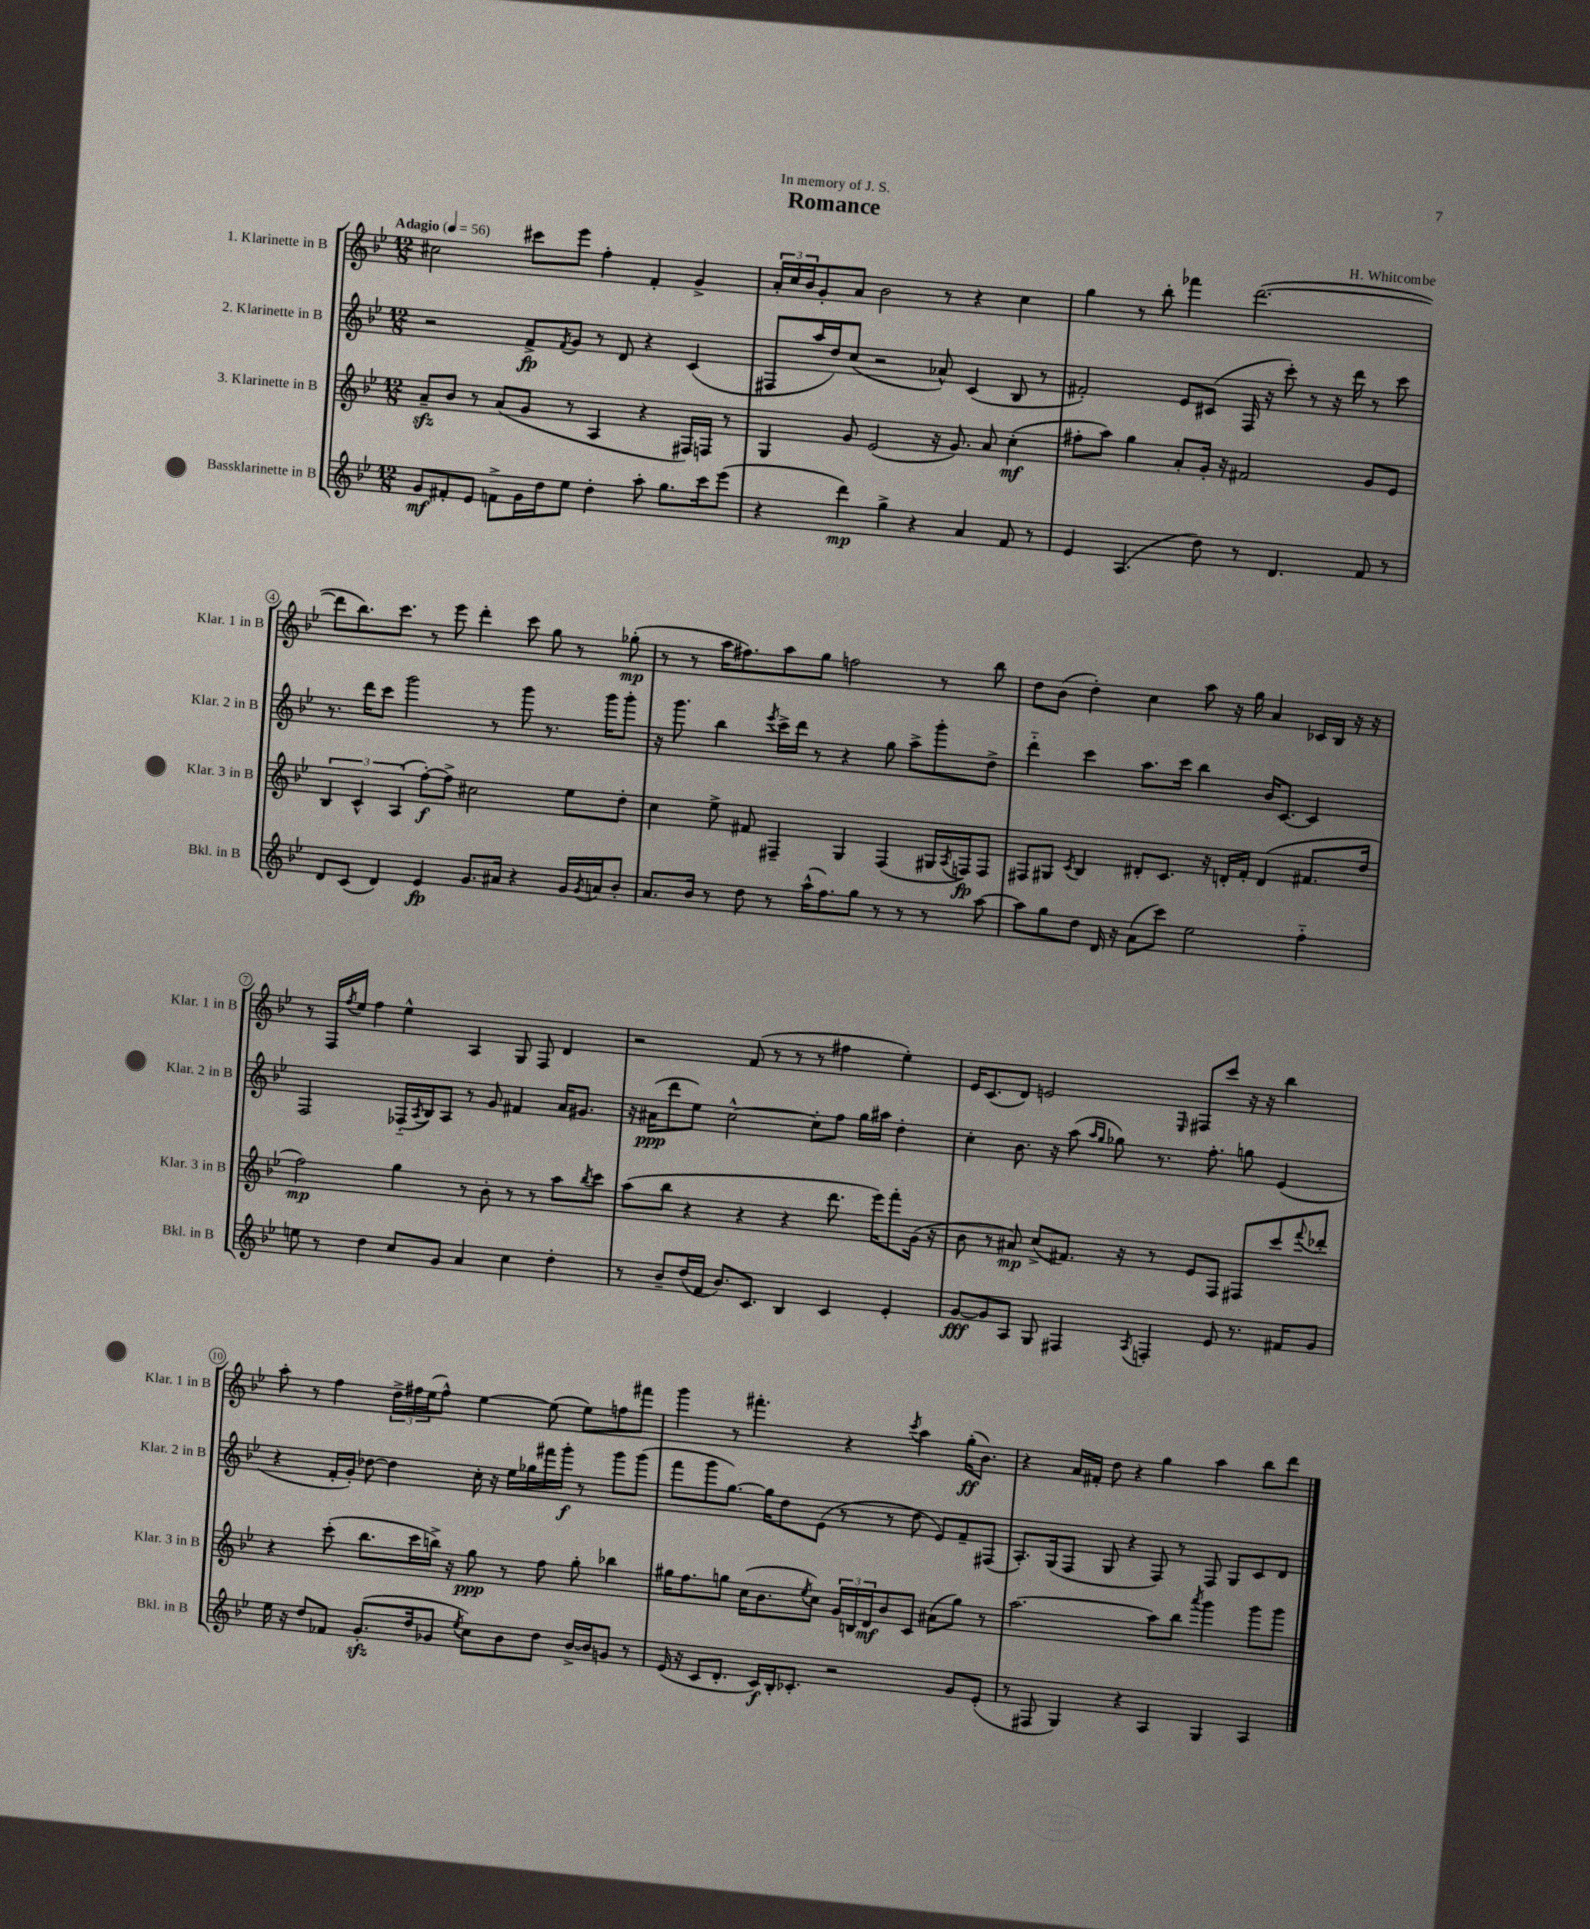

**kern	**dynam	**kern	**dynam	**kern	**dynam	**kern	**dynam
*part4	*part4	*part3	*part3	*part2	*part2	*part1	*part1
*staff4	*staff4	*staff3	*staff3	*staff2	*staff2	*staff1	*staff1
*I"Bassklarinette in B	*	*I"3. Klarinette in B	*	*I"2. Klarinette in B	*	*I"1. Klarinette in B	*
*I'Bkl. in B	*	*I'Klar. 3 in B	*	*I'Klar. 2 in B	*	*I'Klar. 1 in B	*
*clefG2	*	*clefG2	*	*clefG2	*	*clefG2	*
*k[b-e-]	*	*k[b-e-]	*	*k[b-e-]	*	*k[b-e-]	*
*M12/8	*	*M12/8	*	*M12/8	*	*M12/8	*
*MM56	*	*MM56	*	*MM56	*	*MM56	*
=1	=1	=1	=1	=1	=1	=1	=1
!	!	!	!	!	!	!LO:TX:a:B:t=Adagio	!
8g/L	mf	8azz~/L	.	2r	.	2cc#X\	.
8f#X'/	.	8b-/J	.	.	.	.	.
8e-/J	.	8r	.	.	.	.	.
8fn^\L	.	(8a/L	.	.	.	.	.
16g\L	.	8g/J	.	8f^/L	fp	8ccc#X\L	.
16dd\J	.	.	.	.	.	.	.
.	.	.	.	8qf/	.	.	.
8ee-\J	.	8r	.	8g/J	.	8eee-\J	.
4dd'\	.	4A/	.	8r	.	4ff'\	.
.	.	.	.	8d/	.	.	.
8aa'\	.	4r	.	4r	.	4f'/	.
8.gg\L	.	.	.	.	.	.	.
.	.	16F#X/LL)	.	(4c/	.	4g^/	.
16ccc\k	.	16Fn/JJ	.	.	.	.	.
(8eee-\J	.	8r	.	.	.	.	.
=2	=2	=2	=2	=2	=2	=2	=2
4r	.	4G/	.	8F#X/L	.	24a'/LL	.
.	.	.	.	.	.	24cc/	.
.	.	.	.	.	.	24b-/J	.
.	.	.	.	16aa/L	.	8g'/	.
.	.	.	.	16dd/J)	.	.	.
4ddd\)	mp	8g/	.	(8cc/J	.	8a/J	.
.	.	(2e-/	.	2r	.	2b-\	.
4gg^\	.	.	.	.	.	.	.
4r	.	.	.	.	.	.	.
.	.	16r	.	8a-X^^/)	.	8r	.
.	.	8.g/)	.	.	.	.	.
4a/	.	.	.	(4c/	.	4r	.
.	.	8a/	.	.	.	.	.
8f/	.	(4cc'\	mf	8B-/	.	4cc\	.
8r	.	.	.	8r	.	.	.
=3	=3	=3	=3	=3	=3	=3	=3
4e-/	.	8ff#X'\L	.	2f#X'/)	.	4gg\	.
.	.	8aa\J)	.	.	.	.	.
(4.A/	.	4gg\	.	.	.	8r	.
.	.	.	.	.	.	8bb-'\	.
.	.	8a'/L	.	8e-/L	.	4fff-X\	.
8dd\)	.	16g'/Jk	.	(8c#X/J	.	.	.
.	.	16r	.	.	.	.	.
8r	.	2f#X/	.	16F/	.	([2.ddd\	.
.	.	.	.	16r	.	.	.
4.d/	.	.	.	8ccc'\)	.	.	.
.	.	.	.	8r	.	.	.
.	.	.	.	16r	.	.	.
.	.	.	.	16ddd\	.	.	.
8f/	.	8g/L	.	8r	.	.	.
8r	.	8e-/J	.	8ccc\	.	.	.
!!LO:LB:g=z
=4	=4	=4	=4	=4	=4	=4	=4
8d/L	.	6B-/	.	8.r	.	8ddd\L]	.
(8c/J	.	.	.	.	.	8.bb-\)	.
.	.	6c^^/	.	.	.	.	.
.	.	.	.	16ddd\KL	.	.	.
4d/)	.	.	.	8ccc\J	.	.	.
.	.	.	.	.	.	8.ccc\J	.
.	.	(6A/	.	.	.	.	.
.	.	.	.	2ggg\	.	.	.
4e-/	fp	[8ff'\L)	f	.	.	8r	.
.	.	8ff^\J]	.	.	.	8eee-\	.
8.g/L	.	2cc#X\	.	.	.	4ddd'\	.
.	.	.	.	8r	.	.	.
16a#X/Jk	.	.	.	.	.	.	.
4r	.	.	.	8ggg\	.	8ccc\	.
.	.	.	.	8.r	.	8gg\	.
16g/LL	.	8ee-\L	.	.	.	8r	.
8qg/	.	.	.	.	.	.	.
16an/J	.	.	.	16ggg\KL	.	.	.
8b-'/J	.	8dd'\J	.	8ggg'\J	.	(8gg-X'\	mp
=5	=5	=5	=5	=5	=5	=5	=5
8.a/L	.	4cc\	.	16r	.	8r	.
.	.	.	.	8.ggg\	.	.	.
.	.	.	.	.	.	8r	.
16b-/Jk	.	.	.	.	.	.	.
8r	.	8ee-^\	.	4bb-\	.	16aa\KL	.
.	.	.	.	.	.	8.ff#X\)	.
8dd\	.	8f#X/	.	.	.	.	.
.	.	.	.	8qeee-/	.	.	.
8r	.	4F#X~/	.	16ccc^\LL	.	8aa\	.
.	.	.	.	16ddd\JJ	.	.	.
(16aa^^\KL	.	.	.	8r	.	8gg\J	.
8.ff\)	.	.	.	.	.	.	.
.	.	4G/	.	4r	.	2ffn\	.
8gg\J	.	.	.	.	.	.	.
8r	.	(4F#/	.	8gg\	.	.	.
8r	.	.	.	8aa^\L	.	.	.
8r	.	16G#X/LL	.	8ggg'\	.	8r	.
.	.	8qA/	.	.	.	.	.
.	.	16Fn/J)	fp	.	.	.	.
[8aa\	.	8F/J	.	8dd^\J	.	8bb-\	.
=6	=6	=6	=6	=6	=6	=6	=6
8aa\L]	.	8F#X/L	.	4ddd\	.	8dd\L	.
8gg\	.	8G#X/J	.	.	.	(8b-\J	.
.	.	8qc/	.	.	.	.	.
8dd\J	.	4B-/	.	4ccc\	.	4dd'\)	.
16d/	.	.	.	.	.	.	.
16r	.	.	.	.	.	.	.
(8a\L	.	8d#X'/L	.	8.aa\L	.	4cc\	.
8ccc\J)	.	8.c/J	.	.	.	.	.
.	.	.	.	16ccc\Jk	.	.	.
2ee-\	.	.	.	4bb-\	.	8aa\	.
.	.	16r	.	.	.	.	.
.	.	16dn'/LL	.	.	.	16r	.
.	.	16f'/JJ	.	.	.	16gg\	.
.	.	(4d/	.	16b-/KL	.	4a/	.
.	.	.	.	[8.c/J	.	.	.
4ff\	.	8.f#X/L	.	4c/]	.	16c-X/LL	.
.	.	.	.	.	.	16B-/JJ	.
.	.	.	.	.	.	16r	.
.	.	16dd/Jk	.	.	.	16r	.
!!LO:LB:g=z
=7	=7	=7	=7	=7	=7	=7	=7
8een\	.	2ff\)	mp	2F/	.	8r	.
8r	.	.	.	.	.	16F/LL	.
.	.	.	.	.	.	8qff/	.
.	.	.	.	.	.	16ee-/JJ	.
4dd\	.	.	.	.	.	4ff\	.
8cc/L	.	4gg\	.	(16F-X/LL	.	4ee-^^\	.
.	.	.	.	8qA/	.	.	.
.	.	.	.	16B-/J)	.	.	.
8g/J	.	.	.	8A/J	.	.	.
4a/	.	8r	.	8r	.	4A/	.
.	.	8b-'\	.	8g/	.	.	.
4cc\	.	8r	.	4f#X/	.	8G/	.
.	.	8r	.	.	.	8F/	.
4dd'\	.	8aa\L	.	16a/KL	.	4d/	.
.	.	.	.	8.g#X/J	.	.	.
.	.	8qbb-/	.	.	.	.	.
.	.	8ccc\J	.	.	.	.	.
=8	=8	=8	=8	=8	=8	=8	=8
8r	.	(8aa\L	.	16r	.	2r	.
.	.	.	.	(16a#X\KL	ppp	.	.
8b-~/L	.	8bb-\J	.	8ddd\	.	.	.
(16dd/L	.	4r	.	8ee-\J)	.	.	.
16f/JJ	.	.	.	.	.	.	.
8.b-/L)	.	.	.	[2cc^^\	.	.	.
.	.	4r	.	.	.	(8f/	.
8.c/J	.	.	.	.	.	.	.
.	.	.	.	.	.	8r	.
4B-/	.	4r	.	.	.	8r	.
.	.	.	.	8cc'\L]	.	8r	.
4c/	.	8.ddd\	.	8ff\J	.	4ff#X\	.
.	.	.	.	16gg\LL	.	.	.
.	.	16eee-\KL)	.	16aa#X\JJ	.	.	.
4e-'/	.	8fff'\	.	4dd'\	.	4ee-'\)	.
.	.	(16g\Jk	.	.	.	.	.
.	.	16r	.	.	.	.	.
=9	=9	=9	=9	=9	=9	=9	=9
[8g/L	fff	8b-\	.	4cc'\	.	16e-/KL	.
.	.	.	.	.	.	(8.c/	.
8g/]	.	8r	.	.	.	.	.
8A/J	.	8a#X/)	mp	8.b-\	.	8d/J)	.
8G/	.	(8cc^/L	.	.	.	2en/	.
.	.	.	.	16r	.	.	.
4F#X/	.	8.f#X/J)	.	(8aa\	.	.	.
.	.	.	.	16qqaa/LL	.	.	.
.	.	.	.	16qqgg/JJ	.	.	.
.	.	.	.	8gg-X\)	.	.	.
.	.	16r	.	.	.	.	.
8qA/	.	.	.	.	.	.	.
4Fn'/	.	8r	.	8.r	.	.	.
.	.	.	.	.	.	16qqE-/	.
.	.	8e-/L	.	.	.	8F#X/L	.
.	.	.	.	8.ff'\	.	.	.
8e-/	.	8F/J	.	.	.	8ccc/J	.
8.r	.	8F#X/L	.	8ggn\	.	16r	.
.	.	.	.	.	.	16r	.
.	.	8ccc/	.	(4e-/	.	4bb-\	.
16f#X/KL	.	.	.	.	.	.	.
.	.	8qqfff/	.	.	.	.	.
8g/J	.	8ddd-X'/J	.	.	.	.	.
!!LO:LB:g=z
=10	=10	=10	=10	=10	=10	=10	=10
16ee-\	.	4r	.	4r	.	8aa'\	.
16r	.	.	.	.	.	.	.
8dd/L	.	.	.	.	.	8r	.
8f-X/J	.	(8ccc'\	.	16f'/LL	.	4ff\	.
.	.	.	.	16g'/JJ)	.	.	.
(8.gzz'/L	.	8.bb-\L	.	[8dd-X\	.	.	.
.	.	.	.	4dd-\]	.	24dd^\LL	.
.	.	.	.	.	.	24ff#X\	.
16dd/k	.	16ccc\L	.	.	.	.	.
.	.	.	.	.	.	(24ee-\J	.
8g-X/J	.	16bbn^\JJ)	.	.	.	8ff#^^\J)	.
.	.	16r	.	.	.	.	.
8qee-/	.	.	.	.	.	.	.
8cc\L)	.	8gg\	ppp	16cc'\	.	[4ee-\	.
.	.	.	.	16r	.	.	.
8b-\	.	8r	.	16ee-\LL	.	.	.
.	.	.	.	16gg-X\	.	.	.
8dd\J	.	8ff\	.	16fff#X\	.	(8ee-\]	.
.	.	.	.	16ggg'\JJ	f	.	.
[16b-^/LL	.	8gg'\	.	8r	.	8ee-\L)	.
16b-/J]	.	.	.	.	.	.	.
8gn/J	.	4bb-X\	.	8ggg\L	.	8ffn\	.
8r	.	.	.	(8ggg\J	.	8fff#X\J	.
=11	=11	=11	=11	=11	=11	=11	=11
(16e-/	.	16gg#X\KL	.	8fff\L	.	4ggg\	.
16r	.	8.ff\	.	.	.	.	.
8c/L	.	.	.	8ggg\	.	.	.
8.d'/J	.	8ggn\J	.	[8.gg\J)	.	8r	.
.	.	(16cc\KL	.	.	.	4.fff#X'\	.
16c/LL)	f	8.b-\	.	16gg\KL]	.	.	.
16B-'/J	.	.	.	8dd\	.	.	.
8.c-X'/J	.	.	.	.	.	.	.
.	.	8qee-/	.	.	.	.	.
.	.	8cc\J)	.	(8e-\J	.	.	.
2r	.	24g/LL	.	8r	.	4r	.
.	.	24Bn/	.	.	.	.	.
.	.	24d/J	mf	.	.	.	.
.	.	8b-/	.	8r	.	.	.
.	.	.	.	.	.	8qccc/	.
.	.	8c/J	.	8dd\	.	4aa\	.
.	.	(8a#X\L	.	8e-/L)	.	.	.
8g/L	.	8gg\J)	.	8f~/	.	(16gg'\KL	ff
.	.	.	.	.	.	8.b-\J)	.
(8e-'/J	.	8r	.	(8F#X/J	.	.	.
=12	=12	=12	=12	=12	=12	=12	=12
8r	.	[2.aa\	.	8.A'/L)	.	4r	.
8F#X/	.	.	.	.	.	.	.
.	.	.	.	(16G/k	.	.	.
4G/)	.	.	.	8F/J	.	16a/LL	.
.	.	.	.	.	.	16f#X'/JJ	.
.	.	.	.	8G/	.	8dd\	.
4r	.	.	.	4r	.	4r	.
4A/	.	8aa\L]	.	8F/)	.	4gg\	.
.	.	8bb-\J	.	8r	.	.	.
.	.	8qaaa/	.	.	.	.	.
4G/	.	4ggg\	.	8F/	.	4aa\	.
.	.	.	.	8G/L	.	.	.
4A/	.	8ggg\L	.	8c/	.	8bb-\L	.
.	.	8ggg\J	.	8d/J	.	8ddd\J	.
==	==	==	==	==	==	==	==
*-	*-	*-	*-	*-	*-	*-	*-
